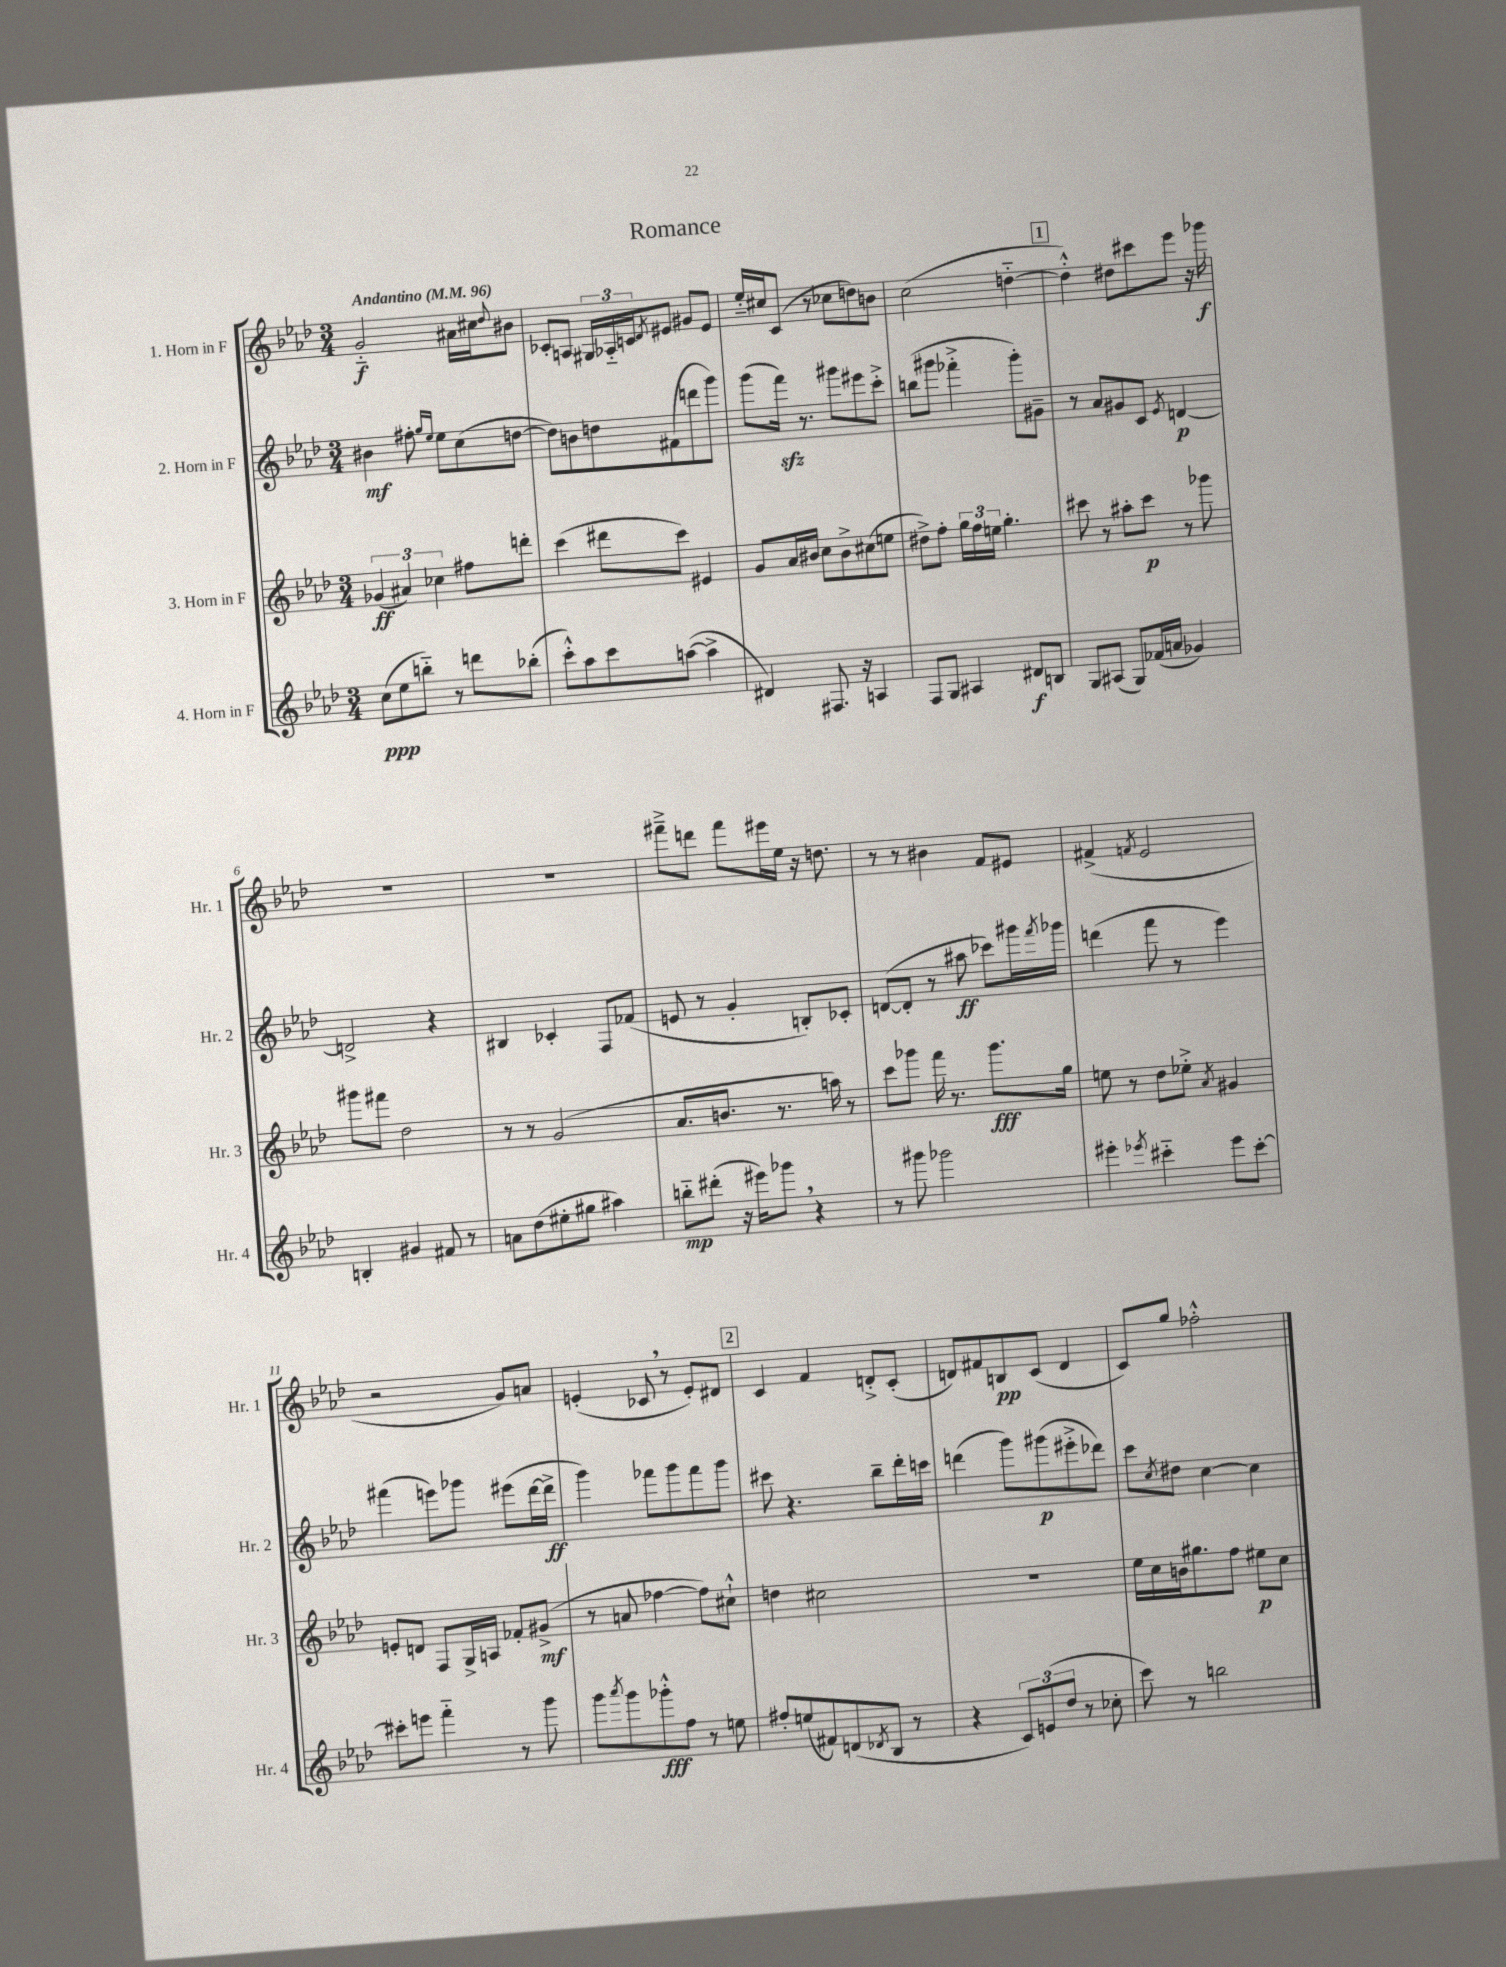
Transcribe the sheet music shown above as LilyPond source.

\header { title = "Romance" }
<<
\new StaffGroup <<
\new Staff = "s0" \with { instrumentName = "1. Horn in F" shortInstrumentName = "Hr. 1" } {
    \clef treble \key aes \major \numericTimeSignature \time 3/4 \tempo "Andantino" 4 = 96
    g'2-_\f ais'16 cis''16 \appoggiatura { des''8 } bis'8 |
    ces'8-. a8 \tuplet 3/2 { gis16 aes16-_ c'16 } \acciaccatura { des'8 } eis'8 gis'8 eis'8 |
    ees''16-_ cis''16 c'8( r8 ces''8 d''8) b'8 |
    c''2( d''4~-_ |
    \mark \markup { \box "1" } d''4-.-^) dis''8 cis'''8 ees'''8 r16 ges'''16\f |
    R2. |
    R2. |
    fis'''8---> d'''8 fis'''8 eis'''16 ees''16 r16 d''8. |
    r8 r8 bis'4 f'8 eis'8 |
    fis'4->( \acciaccatura { f'8 } ees'2 |
    r2 g'8) a'8 |
    e'4-.( ces'8 \breathe r8 e'8-.) dis'8 |
    \mark \markup { \box "2" } c'4 f'4 d'8-.-> c'8-.( |
    d'8) fis'8 b8\pp c'8( d'4 |
    c'8) g''8 fes''2-.-^ \bar "|." |
}
\new Staff = "s1" \with { instrumentName = "2. Horn in F" shortInstrumentName = "Hr. 2" } {
    \clef treble \key aes \major \numericTimeSignature \time 3/4
    bis'4\mf fis''8-. \grace { g''16 ees''16 } ees''8 c''8( d''8~ |
    d''8) b'8 d''8 fis'8( d'''8 g'''8) |
    g'''8( f'''16\sfz) r8. gis'''8 eis'''8 c'''8-.-> |
    b''8( gis'''8 fes'''4-.-> gis'''8-.) gis'8-- |
    \mark \markup { \box "1" } r8 aes'8 gis'8 c'8 \acciaccatura { ees'8 } d'4~\p |
    d'2-> r4 |
    bis4 ces'4-. f8 fes'8( |
    e'8 r8 g'4-. b8-.) ces'8-. |
    d'8~( d'8-. r8 ais''8\ff ces'''8) gis'''16 \acciaccatura { f'''8 } ges'''16 |
    d'''4( f'''8 r8 ees'''4) |
    fis'''4( e'''8) ges'''8 eis'''8( des'''16~ des'''16->\ff |
    g'''4) fes'''8 g'''8 fes'''8 g'''8 |
    \mark \markup { \box "2" } cis'''8 r4. bes''8-- des'''16-. c'''16 |
    d'''4( g'''8) gis'''8\p( eis'''8-.-> des'''8) |
    c'''8 \acciaccatura { c''8 } dis''8 c''4~ c''4 \bar "|." |
}
\new Staff = "s2" \with { instrumentName = "3. Horn in F" shortInstrumentName = "Hr. 3" } {
    \clef treble \key aes \major \numericTimeSignature \time 3/4
    \tuplet 3/2 { ges'4\ff( ais'4) ces''4 } fis''8 d'''8-. |
    c'''4( dis'''8 c'''8) eis'4 |
    g'8 aes'16 bis'16 c''8 bis'8-> cis''8( e''8 |
    dis''8->) f''8-. \tuplet 3/2 { g''16 f''16 e''16 } g''4.-. |
    \mark \markup { \box "1" } cis'''8 r8 ais''8-. cis'''8\p r8 ges'''8 |
    gis'''8 fis'''8 des''2 |
    r8 r8 g'2( |
    aes'8. b'8. r8. a''16) r8 |
    c'''8 ges'''8 f'''16 r8. ges'''8.\fff g''16 |
    e''8 r8 des''8 ees''8-.-> \acciaccatura { aes'8 } gis'4 |
    e'8-. d'8 f8 g16-> a16 fes'8-. gis'8->\mf( |
    r8 a'8 fes''4~ fes''8) cis''8-!-^ |
    \mark \markup { \box "2" } d''4 cis''2 |
    R2. |
    ees''16 c''16 b'16 gis''8. f''8 eis''8\p c''8 \bar "|." |
}
\new Staff = "s3" \with { instrumentName = "4. Horn in F" shortInstrumentName = "Hr. 4" } {
    \clef treble \key aes \major \numericTimeSignature \time 3/4
    c''8\ppp( ees''8 b''8-_) r8 d'''8 bes''8-.( |
    c'''8-.-^) aes''8 c'''8 a''8~( a''4-> |
    dis'4) fis8. r16 a4 |
    f8 g8 ais4 dis'8\f b8 |
    \mark \markup { \box "1" } g8 ais8( g8) fes'16( a'16 ges'4) |
    b4-. gis'4 fis'8 r8 |
    a'8 des''8( eis''8-. gis''8 ais''4) |
    b''8-_\mp dis'''8-.( r16 eis'''16) ges'''8 \breathe r4 |
    r8 gis'''8 ges'''2 |
    eis'''4-. \acciaccatura { ees'''8 } cis'''4-_ ees'''8 cis'''8~-. |
    cis'''8-. e'''8 f'''4-_ r8 g'''8 |
    g'''8 \acciaccatura { aes'''8 } g'''8 ges'''8-.-^\fff f''8 r8 e''8 |
    \mark \markup { \box "2" } fis''8-. e''8( fis'8) d'8( \acciaccatura { des'8 } bes8 r8 |
    r4 \tuplet 3/2 { c'8) e'8( des''8 } r8 ces''8-. |
    c'''8) r8 b''2 \bar "|." |
}
>>
>>
